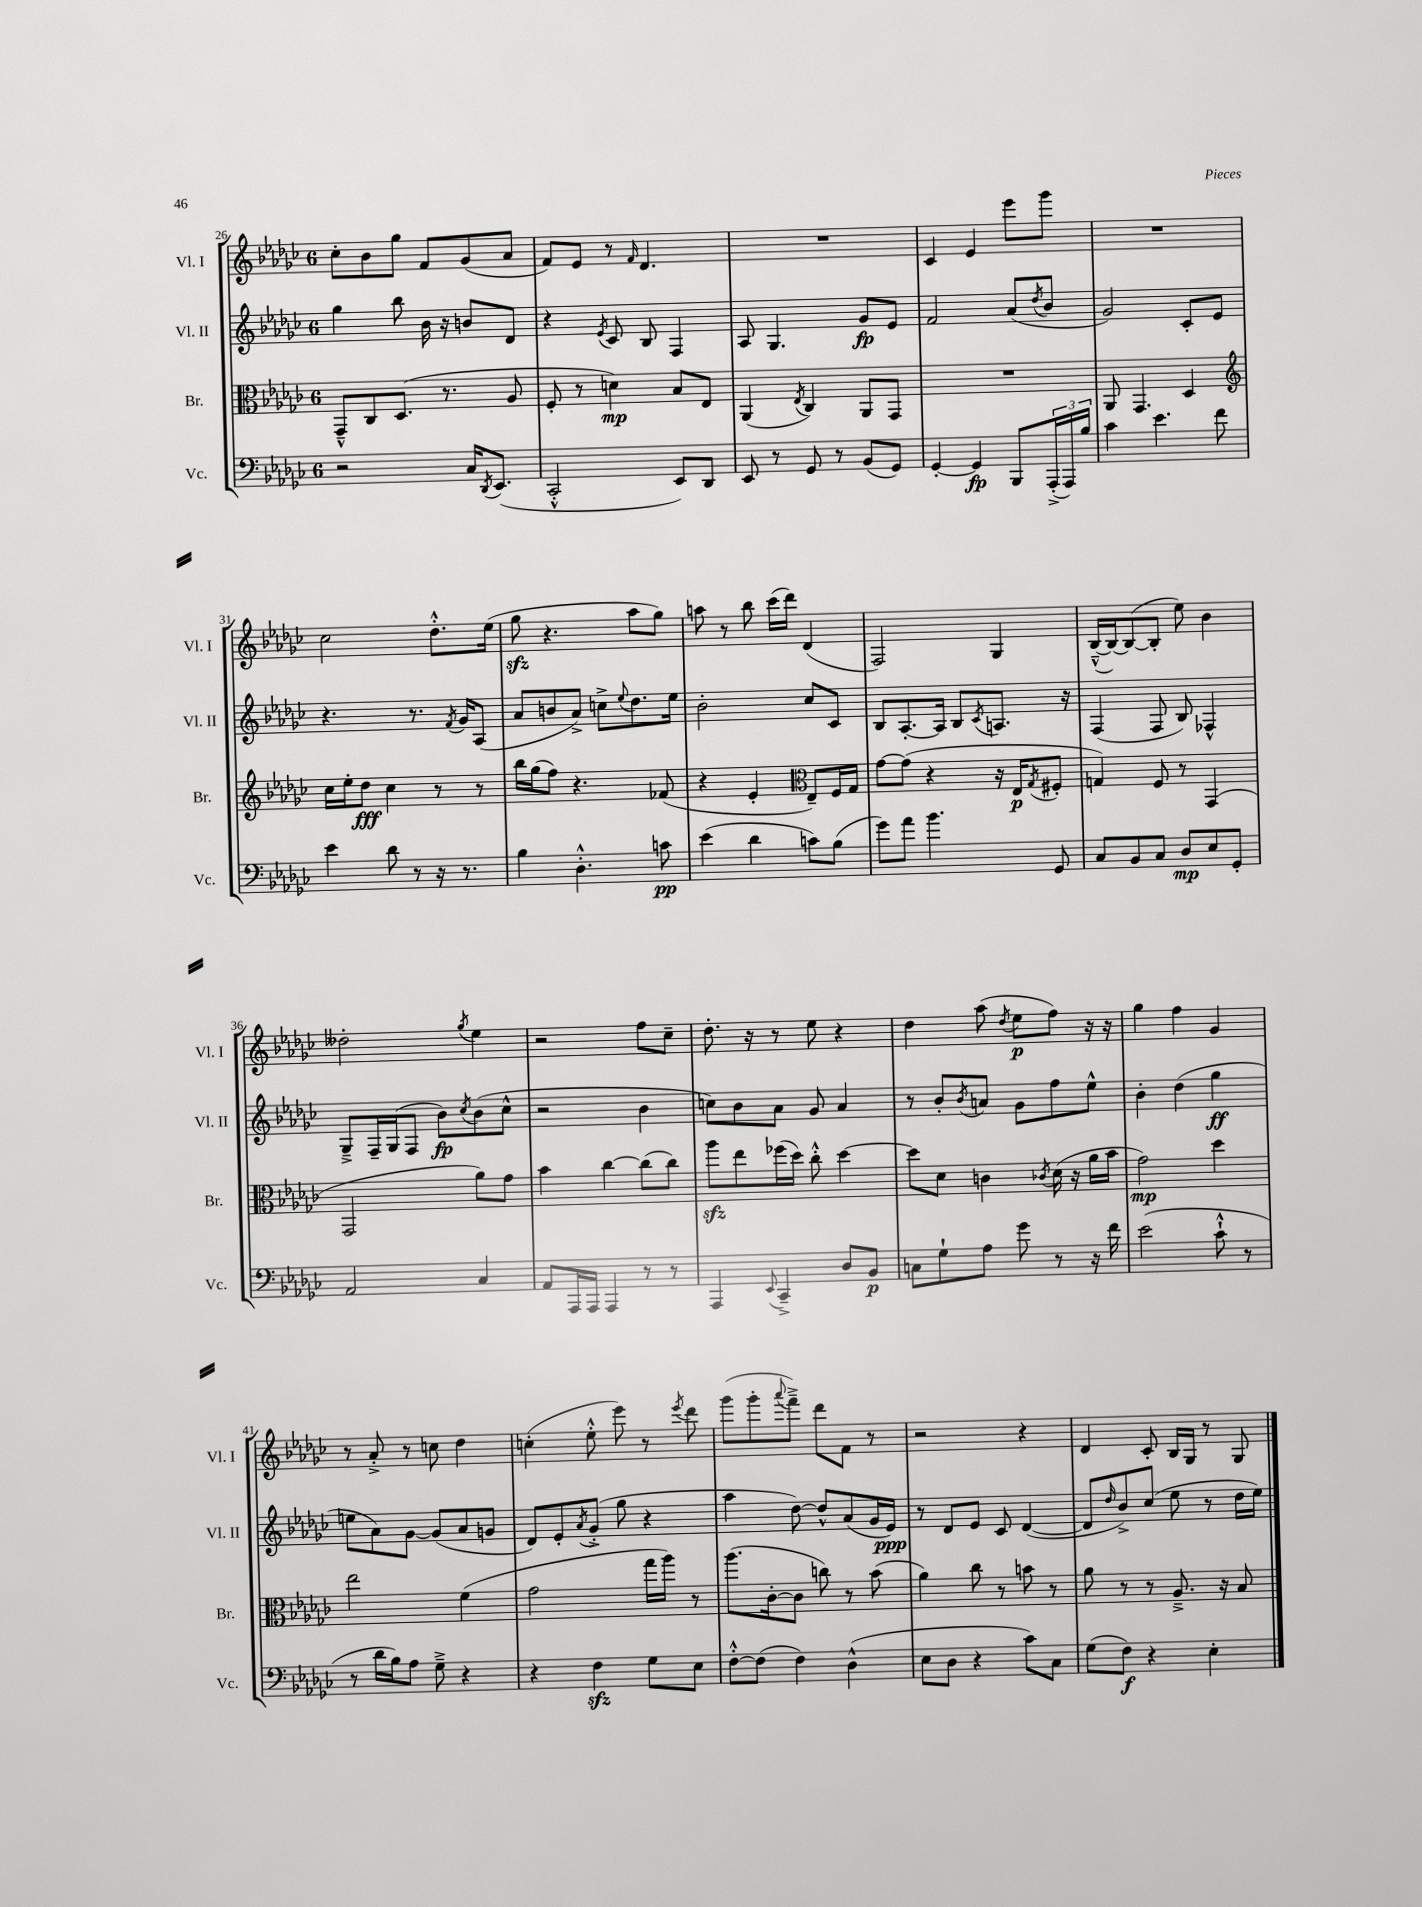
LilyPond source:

<<
\new StaffGroup <<
\new Staff = "s0" \with { instrumentName = "Vl. I" shortInstrumentName = "Vl. I" } {
    \clef treble \key ges \major \once \override Staff.TimeSignature.style = #'single-digit \time 6/8
    ces''8-. bes'8 ges''8 f'8 ges'8( aes'8 |
    f'8) ees'8 r8 \grace { f'16 } des'4. |
    R2. |
    ces'4 ees'4 ees'''8 ges'''8 |
    R2. |
    ces''2 des''8.-.-^ ees''16( |
    ges''8\sfz r4. aes''8 ges''8) |
    a''8 r8 bes''8 ces'''16( des'''16) des'4( |
    f2) ges4 |
    bes16~---^( bes16~) bes8~( bes8-. ees''8) bes'4 |
    deses''2-. \acciaccatura { ges''8 } ees''4 |
    r2 f''8 ces''8-- |
    des''8.-. r16 r8 ees''8 r4 |
    des''4 aes''8( \acciaccatura { des''8 } ees''8\p f''8) r16 r16 |
    ges''4 f''4 ges'4 |
    r8 aes'8-.-> r8 c''8 des''4 |
    c''4-.( ees''8-.-^ ees'''8) r8 \acciaccatura { ees'''8 } des'''8 |
    ges'''8( ges'''8-. \appoggiatura { aes'''8 } f'''8--->) des'''8 f'8 r8 |
    r2 r4 |
    des'4 ces'8-. bes16 ges16 r8 ges8 \bar "|." |
}
\new Staff = "s1" \with { instrumentName = "Vl. II" shortInstrumentName = "Vl. II" } {
    \clef treble \key ges \major \once \override Staff.TimeSignature.style = #'single-digit \time 6/8
    ges''4 bes''8 bes'16 r16 b'8 des'8 |
    r4 \acciaccatura { ees'8 } ces'8 bes8 f4 |
    aes8 ges4. ges'8\fp ees'8 |
    f'2 aes'8( \acciaccatura { des''8 } bes'8 |
    ges'2) ces'8-. ees'8 |
    r4. r8. \acciaccatura { f'8 } ges'16 aes8( |
    aes'8 b'8 aes'8->) c''8-> \appoggiatura { ees''8 } des''8. ees''16 |
    bes'2-. ces''8 ces'8 |
    bes8 aes8.~-. aes16 bes8 \acciaccatura { ces'8 } a8. r16 |
    f4( f8 bes8) fes4-^ |
    ges8---> f16-- ges16( f8 bes'8\fp) \acciaccatura { ces''8 } bes'8( ces''8-^ |
    r2 bes'4 |
    c''8) bes'8 aes'8 ges'8 aes'4 |
    r8 bes'8-. \acciaccatura { bes'8 } a'8 ges'8 f''8 ees''8-^ |
    bes'4-. des''4( ges''4\ff |
    e''8 aes'8) ges'8~ ges'8( aes'8 g'8 |
    des'8) ees'8-. \acciaccatura { aes'8 } ges'8-.->( ges''8 r4 |
    aes''4 des''8~) des''8-^ aes'8( ges'16 ees'16\ppp) |
    r8 des'8 ees'8 ces'8 des'4~( |
    des'8 \grace { des''16 } bes'8->) ces''8( ees''8 r8 des''16 ees''16) \bar "|." |
}
\new Staff = "s2" \with { instrumentName = "Br." shortInstrumentName = "Br." } {
    \clef alto \key ges \major \once \override Staff.TimeSignature.style = #'single-digit \time 6/8
    ges,8---^ ces8 des8.( r8. aes8 |
    f8-. r8 d'4\mp) bes8 ees8 |
    aes,4( \acciaccatura { ees8 } ces4) aes,8 ges,8 |
    R2. |
    aes,8 ges,4. des4 |
    \clef treble ces''16 ees''16-. des''8\fff ces''4 r8 r8 |
    bes''16 ges''16( f''8) r4. fes'8( |
    r4 ees'4-. \clef alto ees8--) f16 ges16 |
    ges'8~ ges'8( r4 r16 ees16\p \acciaccatura { ges8 } fis8-. |
    g4) f8 r8 ges,4( |
    ges,2 aes'8) ges'8 |
    bes'4 ces''4~ ces''8( ces''8) |
    aes''8\sfz ees''8 fes''16( des''16) ces''8-.-^ des''4~ |
    des''8 des'8 c'4 \acciaccatura { ces'8 } des'16( r16 aes'16 bes'16 |
    ges'2\mp) des''4 |
    ees''2 f'4( |
    ges'2 ges''16 aes''16) r8 |
    aes''8.( ces'16~-. ces'8 c''8) r8 bes'8( |
    aes'4) ces''8 r8 b'8 r8 |
    aes'8 r8 r8 aes8.---> r16 bes8 \bar "|." |
}
\new Staff = "s3" \with { instrumentName = "Vc." shortInstrumentName = "Vc." } {
    \clef bass \key ges \major \once \override Staff.TimeSignature.style = #'single-digit \time 6/8
    r2 ces16 \acciaccatura { des,8 } ees,8.( |
    ces,2-.-^ ees,8) des,8 |
    ees,8 r8 ges,8 r8 bes,8( ges,8) |
    ges,4~-. ges,4\fp bes,,8 \tuplet 3/2 { aes,,16-.->( aes,,16) bes16 } |
    ces'4 ees'4. f'8 |
    ees'4 des'8 r8 r16 r8. |
    bes4 des4.-.-^ c'8\pp |
    ees'4( des'4 c'8) bes8( |
    ges'8) aes'8 bes'4. ges,8 |
    ces8 bes,8 ces8 des8\mp ees8 ges,8-. |
    aes,2 ces4 |
    aes,8 aes,,16 aes,,16 aes,,4 r8 r8 |
    aes,,4 \appoggiatura { ees,8 } ces,4---> des8 bes,8\p |
    c8 ges8-! aes8 ges'8 r8 r16 f'16 |
    ees'2( ces'8-!-^ r8 |
    r8 des'16 bes16) aes8 ges8---> r4 |
    r4 f4\sfz ges8 ees8 |
    f8~-.-^ f8( f4) des4-^( |
    ees8 des8 r4 ces'8) ces8 |
    ges8( f8\f) r4 ees4-. \bar "|." |
}
>>
>>
\layout { \context { \Score currentBarNumber = #26 } }
